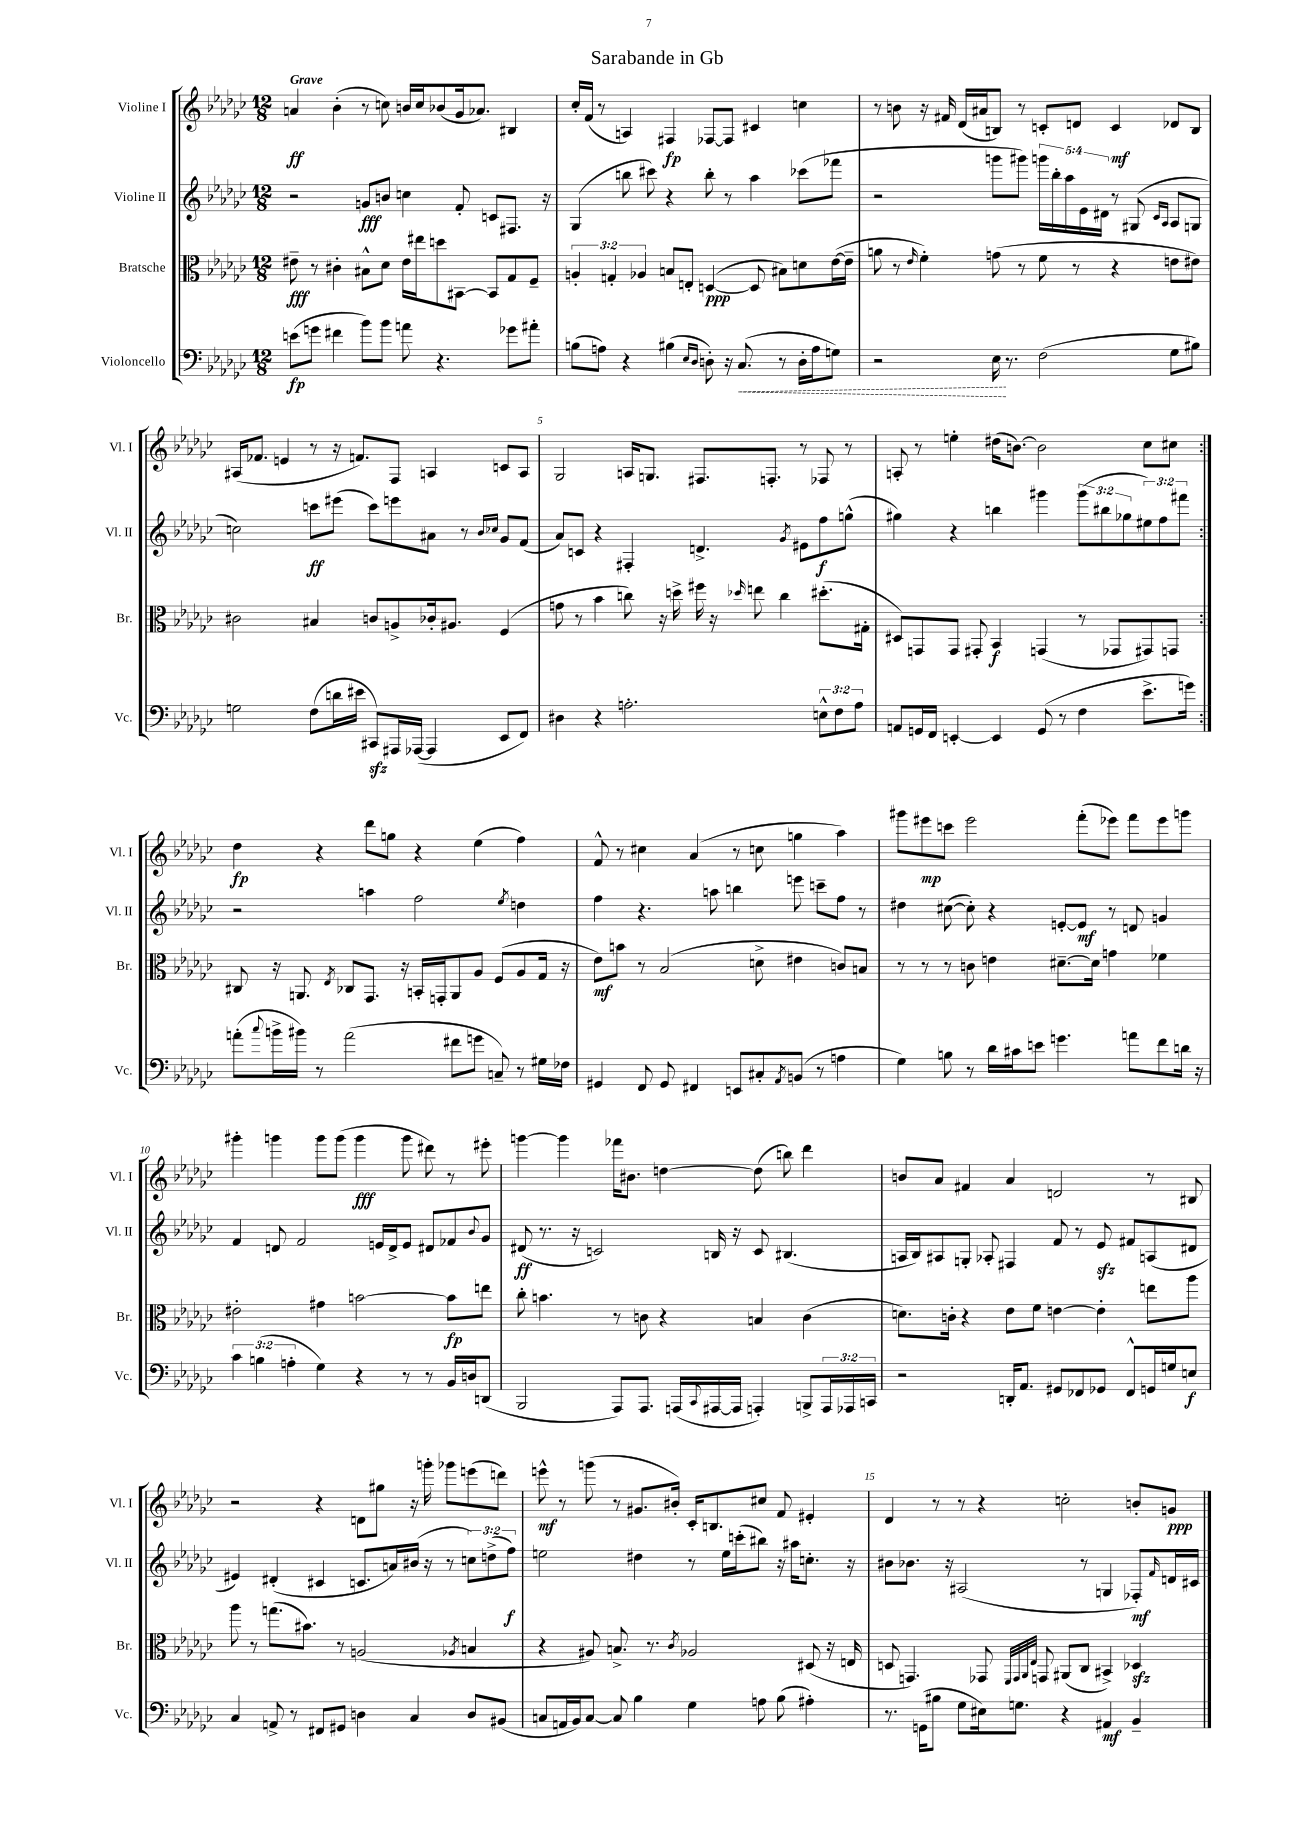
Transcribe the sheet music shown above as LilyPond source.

\header { title = "Sarabande in Gb" }
<<
\new StaffGroup <<
\new Staff = "s0" \with { instrumentName = "Violine I" shortInstrumentName = "Vl. I" } {
    \clef treble \key ges \major \numericTimeSignature \time 12/8 \tempo "Grave"
    \repeat volta 2 { a'4\ff bes'4-.( r8 c''8) b'16 c''16 bes'8( ges'16 aes'8.) bis4 |
    ces''16-. f'16( r8 a4) fis4\fp fes8~ fes8 cis'4 c''4 |
    r8 b'8 r16 fis'16 des'16( ais'16 b8) r8 c'8-. d'8 c'4\mf des'8 b8 |
    ais16( fes'8. e'4 r8 r16 f'8.) f8 a4 c'8 a8 |
    ges2 a16 g8. fis8. f8.-. r8 fes8 r8 |
    a8-. r8 e''4-. dis''16( b'8.~) b'2 ces''8 cis''8 | }
    des''4\fp r4 des'''8 g''8 r4 ees''4( f''4) |
    f'8-^ r8 cis''4 aes'4( r8 c''8 g''4 aes''4) |
    gis'''8 eis'''8\mp c'''8 eis'''2 f'''8-.( ees'''8) f'''8 ees'''8 g'''8 |
    gis'''4-. g'''4 g'''8 g'''8( g'''4\fff g'''8 dis'''8) r8 eis'''8-. |
    g'''4~ g'''4 fes'''16 bis'8. d''4~ d''8( b''8) des'''4 |
    b'8 aes'8 fis'4 aes'4 d'2 r8 bis8 |
    r2 r4 d'8 gis''8 r16 g'''16-. ges'''8 e'''8( d'''8) |
    e'''8-^\mf r8 g'''8( r8 gis'8. bis'16-.) ces'16-. b8. cis''8 f'8 eis'4-. |
    des'4 r8 r8 r4 c''2-. b'8-. g'8\ppp \bar "|." |
}
\new Staff = "s1" \with { instrumentName = "Violine II" shortInstrumentName = "Vl. II" } {
    \clef treble \key ges \major \numericTimeSignature \time 12/8 \override Staff.TupletNumber.text = #tuplet-number::calc-fraction-text
    \repeat volta 2 { r2 g'8\fff b'8 c''4 f'8-. c'8 fis8. r16 |
    ges4( b''8 cis'''8) r4 b''8-. r8 aes''4 ces'''8( fes'''8 |
    r2 g'''8 gis'''8) \tuplet 5/4 { g'''16 bes''16-. aes''16 ees'16 dis'16 } r8 gis8( \grace { ces'16 aes16 } aes8 g8 |
    c''2) c'''8\ff eis'''8( c'''8) e'''8 ais'8 r8 \grace { bes'16 ces''16 } ges'8 f'8( |
    aes'8) c'8 r4 fis4-. d'4.-> \acciaccatura { ges'8 } eis'8 f''8\f g''8-^( |
    gis''4) r4 b''4 gis'''4 \tuplet 3/2 { gis'''8( bis''8 ges''8 } \tuplet 3/2 { eis''8) f''8 fis'''8 } | }
    r2 a''4 f''2 \acciaccatura { ees''8 } d''4 |
    f''4 r4. a''8 b''4 e'''8 c'''8-- f''8 r8 |
    dis''4 cis''8~( cis''8-.) r4 e'8~-. e'8\mf r8 d'8 g'4 |
    f'4 d'8 f'2 e'16 d'16-> e'8 dis'8 fes'8 \appoggiatura { bes'8 } ges'8 |
    dis'8\ff( r8. r16 c'2) b16 r16 c'8 bis4.( |
    a16 bes16) ais8 g8-. aes8-. fis4 f'8 r8 ees'8\sfz fis'8 a8( dis'8 |
    eis'4) dis'4-.( cis'4 c'8. a'16) bis'16( r16 r8 \tuplet 3/2 { c''8) d''8->( f''8\f) } |
    e''2 dis''4 r8 e''16 c'''16-.( bis''8) r16 ais''16 c''8.-. r16 |
    bis'8 bes'8. r16 ais2( r8 g4 fes8-.\mf) \grace { f'16 } d'16 cis'16 \bar "|." |
}
\new Staff = "s2" \with { instrumentName = "Bratsche" shortInstrumentName = "Br." } {
    \clef alto \key ges \major \numericTimeSignature \time 12/8 \override Staff.TupletNumber.text = #tuplet-number::calc-fraction-text
    \repeat volta 2 { eis'8--\fff r8 cis'4-. bis8-^ des'8 eis'16 eis''16 d''8 bis,8~ bis,8 ges8 f8-- |
    \tuplet 3/2 { a4-. g4-. aes4 } b8 e8-. d4~\ppp( d8 bis8) d'8 ees'16~( ees'16-- |
    a'8 r8 \grace { ees'16 } f'4-.) g'8( r8 f'8 r8 r4 e'8 eis'8) |
    cis'2 bis4 c'8 a8-> ces'16-. ais8. f4( |
    g'8 r8 bes'4 c''8) r16 d''16-> fis''16 r16 \grace { des''16 } e''8 c''4 dis''8.-.( gis16-. |
    dis8) g,8 g,8 gis,8-. bes,4\f g,4( r8 ges,8 gis,8) g,8 | }
    cis8 r16 a,8. \acciaccatura { ees8 } ces8 ges,8. r16 b,16-. g,16-. a,8 aes8 f8( aes8 ges16 r16 |
    ees'8\mf) b'8 r8 bes2( d'8-> eis'4 c'8) b8 |
    r8 r8 r8 c'8 e'4 dis'8.~-- dis'16 g'4 fes'4 |
    eis'2-. gis'4 b'2~ b'8\fp e''8 |
    ces''8-. b'4. r8 c'8 r4 b4 c'4( |
    d'8.) c'16-. r4 ees'8 f'8 e'4~ e'4-. e''8 aes''8 |
    aes''8 r8 g''8.( bis'8.) r8 a2( \acciaccatura { aes8 } b4 |
    r4 ais8) b8.-> r8. \acciaccatura { ces'8 } aes2 dis8( r16 e16 |
    d8 g,4.) ges,8 \grace { f,32 ges,32 aes,32 ees32 } g,8 ais,8( ces8 bis,4->) des4\sfz \bar "|." |
}
\new Staff = "s3" \with { instrumentName = "Violoncello" shortInstrumentName = "Vc." } {
    \clef bass \key ges \major \numericTimeSignature \time 12/8 \override Staff.TupletNumber.text = #tuplet-number::calc-fraction-text
    \repeat volta 2 { e'8\fp( g'8 fis'4 bes'8) bes'8 a'8 r4. ges'8 ais'8-. |
    b8( a8) r4 bis4( \grace { ees16 des16 } d8-.) r16 \once \override Hairpin.style = #'dashed-line ces8.\<( r8 d16-. a16 g8) |
    r2 ees16\! r8. f2( ges8 bis8) |
    g2 f8( d'16 eis'16 cis,8\sfz) ais,,16 aes,,16~( aes,,4 ees,8 f,8) |
    dis4 r4 a2.-. \tuplet 3/2 { e8-^ f8 a8 } |
    a,8 g,16 f,16 e,4~-. e,4 g,8( r8 f4 ees'8.-> g'16) | }
    a'8-.( \appoggiatura { ces''8 } b'16-> bis'16) r8 a'2( fis'8 g'8 c8--) r8 gis16 fes16 |
    gis,4 f,8 gis,8 fis,4 e,8 cis8-. \acciaccatura { aes,8 } b,8( r8 a4 |
    ges4) b8 r8 des'16 cis'16 e'8 g'4. a'8 f'8 d'16 r16 |
    \tuplet 3/2 { ces'4 b4( a4-. } ges4) r4 r8 r8 bes,16 d16 d,8( |
    bes,,2 aes,,8) aes,,8. a,,16( \appoggiatura { ces,8 } ais,,16~ ais,,16 a,,4-.) b,,8-> \tuplet 3/2 { a,,16 aes,,16 c,16 } |
    r2 d,16-. aes,8. gis,8 fes,8 ges,8 fes,8-^ g,16 g16 e8\f |
    ces4 a,8-> r8 fis,8 gis,8 d4 ces4 d8 bis,8( |
    c8 a,16 bes,16) c8~ c8 bes4 ges4 a8 bes8( ais4-.) |
    r8. g,16( bis8 ges8 eis16) g8. r4 ais,4\mf bes,4-- \bar "|." |
}
>>
>>
\layout { \context { \Score \override BarNumber.break-visibility = ##(#f #t #t) barNumberVisibility = #(every-nth-bar-number-visible 5) } }
